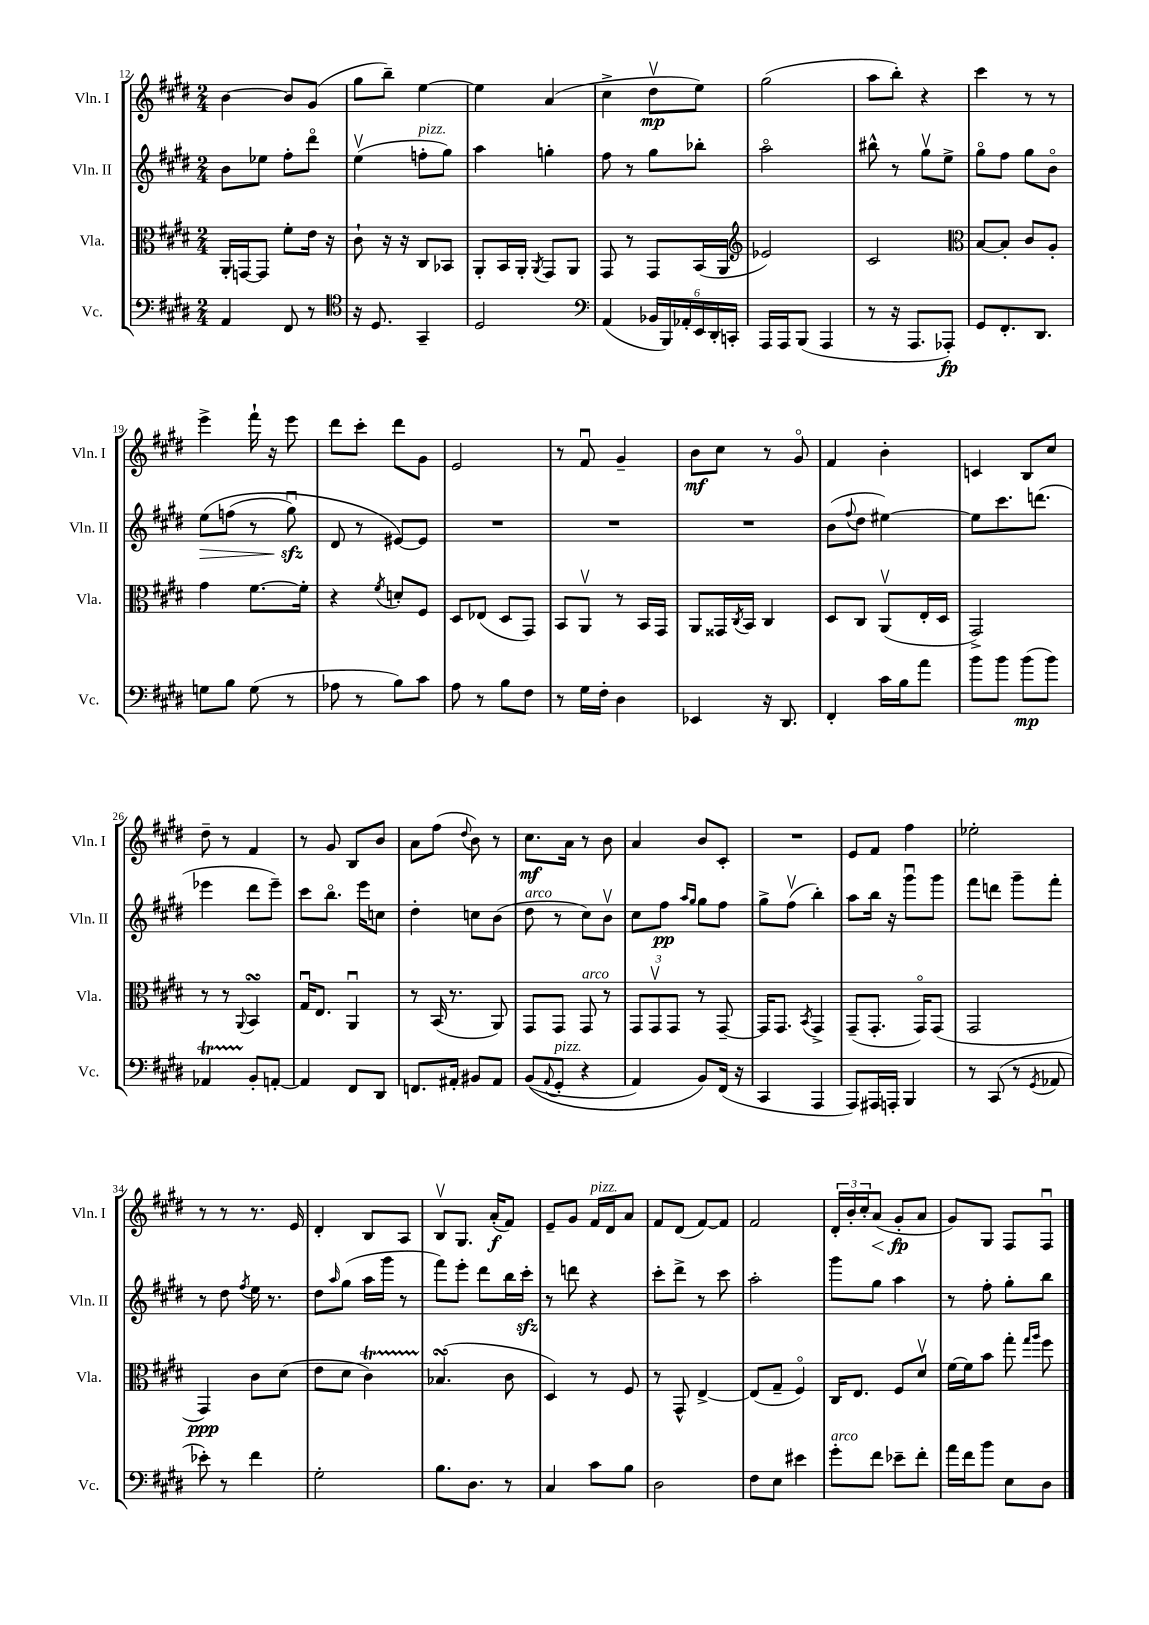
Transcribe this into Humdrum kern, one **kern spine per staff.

**kern	**kern	**kern	**kern
*staff4	*staff3	*staff2	*staff1
*clefF4	*clefC3	*clefG2	*clefG2
*k[f#c#g#d#]	*k[f#c#g#d#]	*k[f#c#g#d#]	*k[f#c#g#d#]
*M2/4	*M2/4	*M2/4	*M2/4
4AA/	16AA'/LL	8b\L	[4b\
.	[16GG/J	.	.
.	8GG/]J	8ee-\J	.
8FF#/	8f#'\L	8ff#'\L	8b/]L
8r	16e\Jk	8ddd#o\J	(8g#/J
.	16r	.	.
=	=	=	=
*clefC4	*	*	*
16r	8c#`\	(4eev\	8gg#\L
8.D#/	.	.	.
.	16r	.	8bb~\J)
.	16r	.	.
4GG#~/	8C#/L	8ff'\L	[4ee\
.	8BB-/J	8gg#\J)	.
=	=	=	=
2D#/	8AA'/L	4aa\	4ee\]
.	16BB/L	.	.
.	16AA'/JJ	.	.
.	8qAA/	.	.
.	8GG#/L	4gg'\	(4a/
.	8AA/J	.	.
=	=	=	=
*clefF4	*	*	*
(4AA/	8GG#/	8ff#\	4cc#^\
.	8r	8r	.
24BB-/LL	8GG#/L	8gg#\L	8dd#v\L
24BBB/)	.	.	.
24AA-'/	.	.	.
24EE/	(16BB/L	8bb-'\J	8ee\J)
24DD#'/	.	.	.
.	16AA/JJ	.	.
24CC'/JJ	.	.	.
=	=	=	=
*	*clefG2	*	*
16AAA/LL	2e-/)	2aao\	(2gg#\
16AAA/J	.	.	.
(8BBB/J	.	.	.
4AAA/	.	.	.
=	=	=	=
8r	2c#/	8bb#^^\	8aa\L
16r	.	8r	8bb'\J)
8.AAA/L	.	.	.
.	.	8gg#v\L	4r
8AAA-'/J)	.	8ee^\J	.
=	=	=	=
*	*clefC3	*	*
8GG#/L	[8B/L	8gg#o\L	4ccc#\
8.FF#'/	8B'/]J	8ff#\J	.
.	8c#/L	8gg#\L	8r
8.DD#/J	.	.	.
.	8A'/J	8bo\J	8r
=	=	=	=
8G\L	4g#\	&(8ee\L	4eee^\
8B\J	.	(8ff\J	.
(8G\	[8.f#\L	8r	16fff#`\
.	.	.	16r
8r	.	8gg#u\)	8eee\
.	16f#'\]Jk	.	.
=	=	=	=
8A-\	4r	8d#/	8ddd#\L
8r	.	8r	8ccc#'\J
.	8qf#/	.	.
8B\L)	8d'/L	[8e#/L&)	8ddd#\L
8c#\J	8F#/J	8e#/]J	8g#\J
=	=	=	=
8A\	8D#/L	2r	2e/
8r	(8E-/J	.	.
8B\L	8D#/L	.	.
8F#\J	8GG#/J)	.	.
=	=	=	=
8r	8BB/L	2r	8r
16G#\LL	8AAv/J	.	8f#u/
16F#'\JJ	.	.	.
4D#\	8r	.	4g#~/
.	16BB/LL	.	.
.	16GG#/JJ	.	.
=	=	=	=
4EE-/	8AA/L	2r	8b\L
.	16GG##/L	.	8cc#\J
.	8qC#/	.	.
.	16BB/JJ	.	.
16r	4C#/	.	8r
8.DD#/	.	.	.
.	.	.	8g#o/
=	=	=	=
4FF#'/	8D#/L	(8b\L	4f#/
.	.	8qqff#/	.
.	8C#/J	8dd#\J	.
16c#\LL	(8AAv/L	[4ee#\)	4b'\
16B\J	.	.	.
8a\J	16E'/L	.	.
.	16D#/JJ	.	.
=	=	=	=
8b\L	2GG#^/)	8ee#\]L	4c/
8b\J	.	8.ccc#\	.
(8b\L	.	.	8B/L
.	.	(8.ddd\J	.
8b\J)	.	.	8cc#/J
=	=	=	=
4AA-/	8r	4eee-\	8dd#~\
.	8r	.	8r
.	8qqAA/	.	.
8BB'/L	4BB/	8ddd#\L	4f#/
[8AA'/J	.	8eee-~\J)	.
=	=	=	=
4AA/]	16G#u/LK	8ccc#\L	8r
.	8.E/J	.	.
.	.	8.bbo\J	8g#/
8FF#/L	4AAu/	.	8B/L
.	.	16eee\LK	.
8DD#/J	.	8cc\J	8b/J
=	=	=	=
8.FF/L	8r	4dd#'\	8a\L
.	(16BB/	.	(8ff#\J
16AA#'/Jk	8.r	.	.
.	.	.	8qqdd#/
8BB#/L	.	8cc\L	8b\)
8AA#/J	8AA/)	(8b\J	8r
=	=	=	=
&((8BB/L	8GG#/L	8dd#\	8.cc#\L
8qqAA/	.	.	.
8GG#'/J	8GG#/J	8r	.
.	.	.	16a\Jk
4r	8GG#/	8cc#\L)	8r
.	8r	8bv\J	8b\
=	=	=	=
4AA/)	12GG#/L	8cc#\L	4a/
.	12GG#v/	.	.
.	.	8ff#\J	.
.	12GG#/J	.	.
.	.	16qqaa/LL	.
.	.	16qqgg#/JJ	.
8BB/L&)	8r	8gg#\L	8b/L
(16FF#/Jk	[8GG#~/	8ff#\J	8c#'/J
16r	.	.	.
=	=	=	=
4CC#/	16GG#/]LK	8gg#^\L	2r
.	8.GG#/J	.	.
.	.	(8ff#v\J	.
.	8qBB/	.	.
4AAA/	4GG#^/	4bb'\)	.
=	=	=	=
8AAA/L)	(8GG#~/L	8aa\L	8e/L
16AAA#/L	8.GG#'/J	16bb\Jk	8f#/J
16AAA'/JJ	.	16r	.
4BBB/	.	8ggg#u\L	4ff#\
.	16GG#o/LK)	.	.
.	(8GG#/J	8ggg#\J	.
=	=	=	=
8r	2GG#/	8fff#\L	2ee-'\
(8CC#/	.	8ddd\J	.
8r	.	8ggg#~\L	.
8qGG#/	.	.	.
8AA-/	.	8fff#'\J	.
=	=	=	=
8e-'\)	4GG#/)	8r	8r
8r	.	8dd#\	8r
.	.	8qff#/	.
4f#\	8c#\L	16ee\	8.r
.	.	8.r	.
.	(8d#\J	.	.
.	.	.	16e/
=	=	=	=
2G#'\	8e\L	8dd#\L	4d#'/
.	.	16qqaa/	.
.	8d#\J	(8gg#\J	.
.	4c#\)	16aa\LL	8B/L
.	.	16ggg#\JJ	.
.	.	8r	8A/J
=	=	=	=
8.B\L	(4.B-/	8fff#\L)	8Bv/L
.	.	8eee'\J	8.G#/J
8.D#\J	.	.	.
.	.	8ddd#\L	.
.	.	.	(16a'/LK
8r	8c#\	16bb\L	8f#/J)
.	.	16ccc#'\JJ	.
=	=	=	=
4C#/	4D#/)	8r	8e~/L
.	.	8ddd\	8g#/J
8c#\L	8r	4r	16f#/LL
.	.	.	16d#/J
8B\J	8F#/	.	8a/J
=	=	=	=
2D#\	8r	8ccc#'\L	8f#/L
.	8GG#^^/	8ddd#^\J	(8d#/J
.	[4E^/	8r	[8f#/L)
.	.	8ccc#\	8f#/]J
=	=	=	=
8F#\L	(8E/]L	2aa'\	2f#/
8E\J	8G#~/J	.	.
4e#\	4F#o/)	.	.
=	=	=	=
8g#'\L	16C#/LK	8ggg#\L	24d#'/LL
.	.	.	24b'/
.	8.E/J	.	.
.	.	.	24cc#'/J
8f#\J	.	8gg#\J	(8a/J
8e-~\L	8F#/L	4aa\	8g#'/L
8f#'\J	8d#v/J	.	8a/J
=	=	=	=
16a\LL	[16f#\LL	8r	8g#/L)
16f#\J	16f#\]J	.	.
8b\J	8b\J	8ff#'\	8G#/J
8E\L	8gg#'\	8gg#'\L	8F#/L
.	16qqgg#/LL	.	.
.	16qqaa/JJ	.	.
8D#\J	8ff#\	8bb\J	8F#u/J
==	==	==	==
*-	*-	*-	*-
